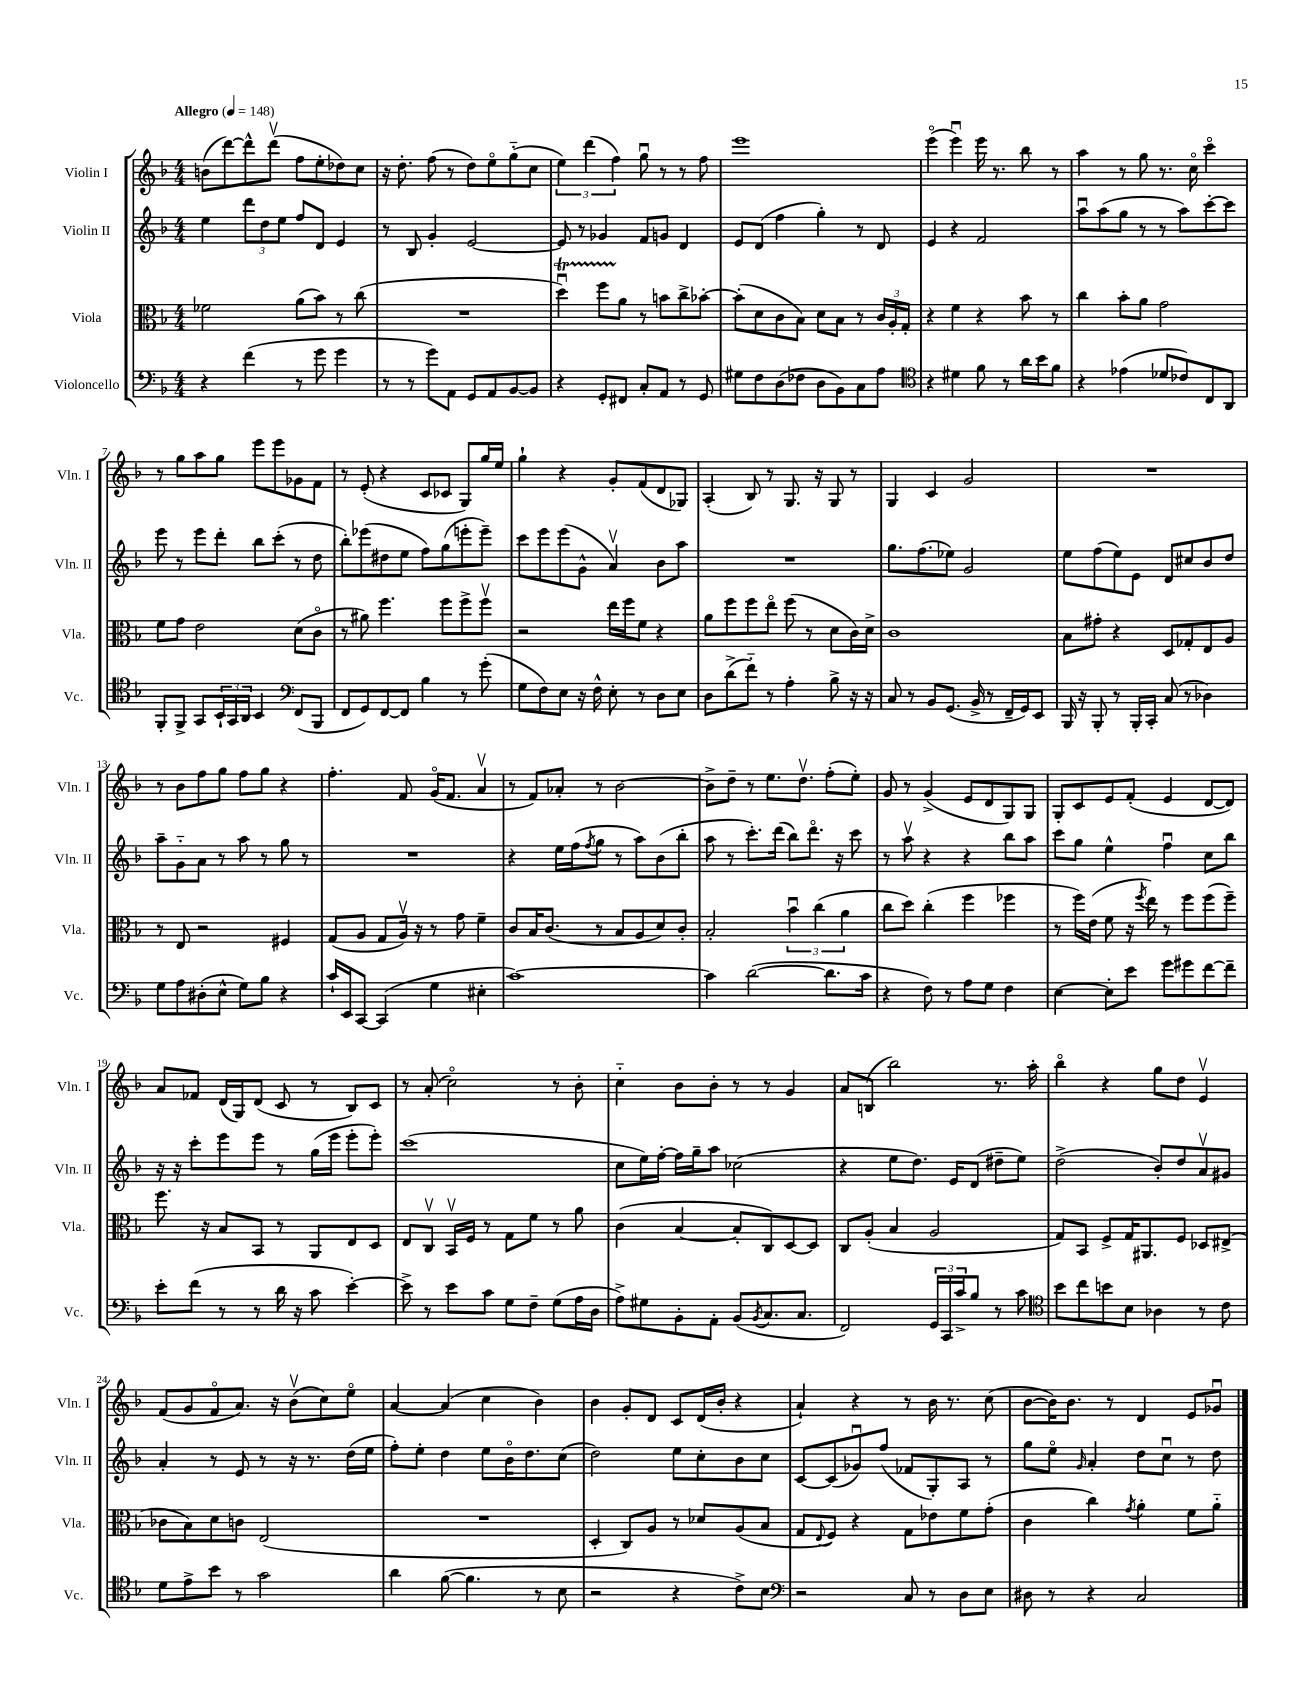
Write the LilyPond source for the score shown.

<<
\new StaffGroup <<
\new Staff = "s0" \with { instrumentName = "Violin I" shortInstrumentName = "Vln. I" } {
    \clef treble \key f \major \numericTimeSignature \time 4/4 \tempo "Allegro" 4 = 148
    b'8( d'''8~) d'''8-^ d'''8\upbow( f''8 e''8-. des''8) c''8 |
    r16 d''8.-. f''8( r8 d''8) e''8\flageolet g''8-_( c''8 |
    \tuplet 3/2 { e''4) d'''4( f''4) } g''8\downbow r8 r8 f''8 |
    e'''1 |
    e'''4\flageolet( e'''4\downbow) e'''16 r8. bes''8 r8 |
    a''4 r8 g''8 r8. c''16\flageolet c'''4\flageolet |
    r8 g''8 a''8 g''8 e'''8 e'''8 ges'8 f'8 |
    r8 e'8-.( r4 c'8 ces'8 g8) g''16 e''16 |
    g''4-! r4 g'8-. f'8( d'8 ges8) |
    a4-.( bes8) r8 g8. r16 g8 r8 |
    g4 c'4 g'2 |
    R1 |
    r8 bes'8 f''8 g''8 f''8 g''8 r4 |
    f''4.-. f'8 g'16\flageolet( f'8. a'4\upbow |
    r8 f'8) aes'8-. r8 bes'2~ |
    bes'8-> d''8-- r8 e''8. d''8.\upbow f''8-.( e''8-.) |
    g'8 r8 g'4->( e'8 d'8 g8) g8 |
    g8-. c'8 e'8 f'8-.( e'4 d'8~ d'8) |
    a'8 fes'8 d'16( g16) d'8( c'8 r8 bes8) c'8 |
    r8 a'8-.( c''2\flageolet) r8 bes'8-. |
    c''4-_ bes'8 bes'8-. r8 r8 g'4 |
    a'8 b8( bes''2) r8. a''16-. |
    bes''4\flageolet r4 g''8 d''8 e'4\upbow |
    f'8( g'8 f'8\flageolet a'8.) r16 bes'8\upbow( c''8) e''8\flageolet |
    a'4~ a'4( c''4 bes'4) |
    bes'4 g'8-. d'8 c'8 d'16( bes'16-. r4 |
    a'4-!) r4 r8 bes'16 r8. c''8( |
    bes'8~ bes'16) bes'8. r8 d'4 e'8 ges'8\downbow \bar "|." |
}
\new Staff = "s1" \with { instrumentName = "Violin II" shortInstrumentName = "Vln. II" } {
    \clef treble \key f \major \numericTimeSignature \time 4/4
    e''4 \tuplet 3/2 { d'''8 d''8 e''8 } f''8 d'8 e'4 |
    r8 bes8 g'4-. e'2~ |
    e'8 r8 ges'4 f'8 g'8 d'4 |
    e'8 d'8( f''4 g''4-.) r8 d'8 |
    e'4 r4 f'2 |
    a''8\downbow a''8( g''8 r8 r8 a''8) c'''8~-. c'''8 |
    e'''8 r8 e'''8 d'''8-. bes''8 c'''8-.( r8 d''8 |
    bes''8-.) ees'''8( dis''8 e''8 f''8) g''8( e'''8-. e'''8--) |
    c'''8 e'''8 e'''8( g'8-^ a'4\upbow) bes'8 a''8 |
    R1 |
    g''8. f''8.( ees''8) g'2 |
    e''8 f''8( e''8) e'8 d'8 cis''8 bes'8 d''8 |
    a''8-- g'8-_ a'8 r8 a''8 r8 g''8 r8 |
    R1 |
    r4 e''16 f''16( \acciaccatura { f''8 } g''8 r8 a''8) bes'8( bes''8-. |
    a''8 r8 c'''8.-.) d'''16( bes''8) d'''8.\flageolet r16 c'''8 |
    r8 a''8\upbow r4 r4 bes''8 a''8 |
    c'''8 g''8 e''4-^ f''4\downbow c''8 bes''8 |
    r16 r16 c'''8-. e'''8 e'''8 r8 g''16( e'''16 e'''8-. e'''8-.) |
    c'''1( |
    c''8 e''16) f''16~-. f''16 g''16-- a''8 ces''2( |
    r4 e''8 d''8.) e'16 d'8( dis''8-- e''8) |
    d''2->( bes'8-.) d''8 a'8\upbow gis'8 |
    a'4-. r8 e'8 r8 r16 r8. d''16( e''16 |
    f''8-.) e''8-. d''4 e''8 bes'16\flageolet d''8. c''8( |
    d''2) e''8 c''8-. bes'8 c''8 |
    c'8~ c'8( ges'8\downbow) f''8( fes'8 g8-.) a8 r8 |
    g''8 e''8\flageolet \grace { g'16 } a'4-. d''8 c''8\downbow r8 d''8 \bar "|." |
}
\new Staff = "s2" \with { instrumentName = "Viola" shortInstrumentName = "Vla." } {
    \clef alto \key f \major \numericTimeSignature \time 4/4
    fes'2 a'8( bes'8) r8 c''8( |
    R1 |
    d''4\downbow\startTrillSpan) f''8 a'8\stopTrillSpan r8 b'8 c''8-> bes'8~-. |
    bes'8-.( d'8 c'8 bes8) d'8 bes8 r8 \tuplet 3/2 { c'16 a16-. g16-. } |
    r4 f'4 r4 bes'8 r8 |
    c''4 bes'8-. a'8 g'2 |
    f'8 g'8 e'2 d'8( c'8\flageolet |
    r8 ais'8) f''4. f''8 f''8-> f''8\upbow |
    r2 e''16 f''16 f'8 r4 |
    a'8 f''8 f''8 e''8\flageolet f''8( r8 d'8 c'16) d'16-> |
    c'1 |
    bes8 gis'8-. r4 d8 ges8-. e8 a8 |
    r8 e8 r2 fis4 |
    g8( a8 g8 a16\upbow) r16 r8 g'8 f'4-- |
    c'8 bes16 c'8.( r8 bes8 a8 d'8) c'8-. |
    bes2-. \tuplet 3/2 { bes'4\downbow c''4( a'4 } |
    c''8 d''8) c''4-.( f''4 fes''4 |
    r8 f''16) e'16( f'8 r16 \acciaccatura { f''8 } e''16) r8 f''8 f''8( f''8--) |
    f''8. r16 bes8 bes,8 r8 a,8 e8 d8 |
    e8 c8\upbow bes,16\upbow f16 r8 g8 f'8 r8 a'8 |
    c'4( bes4~ bes8-. c8) d8~ d8 |
    c8 a8-.( bes4 a2 |
    g8) bes,8 f8-> g16 ais,8. f8 des8 eis8->( |
    ces'8 bes8) d'8 c'8 e2( |
    R1 |
    d4-. c8) a8 r8 des'8 a8( bes8 |
    g8 \appoggiatura { e8 } f8) r4 g8 ees'8 f'8 g'8-.( |
    c'4 c''4) \acciaccatura { g'8 } a'4-. f'8 a'8-_ \bar "|." |
}
\new Staff = "s3" \with { instrumentName = "Violoncello" shortInstrumentName = "Vc." } {
    \clef bass \key f \major \numericTimeSignature \time 4/4
    r4 f'4( r8 g'8 g'4 |
    r8 r8 g'8) a,8 g,8 a,8 bes,8~ bes,8 |
    r4 g,8-. fis,8 c8-. a,8 r8 g,8 |
    gis8 f8 d8( fes8 d8 bes,8) c8 a8 |
    \clef tenor r4 dis'4 f'8 r8 a'16 bes'16 f'8 |
    r4 ees'4( des'8 ces'8) c8 a,8 |
    f,8-. f,8-> g,8 \tuplet 3/2 { bes,16-! g,16 a,16 } bes,4 \clef bass f,8( bes,,8 |
    f,8 g,8) f,8~ f,8 bes4 r8 g'8-.( |
    g8 f8) e8 r16 f16-^ e8-. r8 d8 e8 |
    d8 d'8->( f'8-_) r8 a4-. bes8-> r16 r16 |
    c8 r8 bes,8 g,8.( bes,16-> r8 f,16-- g,16) e,8 |
    bes,,16 r16 bes,,8-. r8 bes,,16-. c,16-. c8( r8 des4) |
    g8 a8 dis8-.( e8-^ g8) bes8 r4 |
    c'16-! e,16 c,8~ c,4( g4 eis4-. |
    c'1~) |
    c'4 d'2~( d'8. c'16 |
    r4 f8) r8 a8 g8 f4 |
    e4~ e8-. e'8 g'8 gis'8 f'8~ f'8-- |
    e'8-. f'8( r8 r8 d'16 r16 c'8 e'4~-.) |
    e'8-> r8 e'8 c'8 g8 f8-- g8( a16 d16 |
    a8->) gis8 bes,8-. a,8-. bes,8( \acciaccatura { bes,8 } c8. c8. |
    f,2) \tuplet 3/2 { g,16 c,16 c'16-> } bes8 r8 c'8 |
    \clef tenor bes'8 c''8 b'8 bes8 aes4 r8 c'8 |
    d'8 e'8-> bes'8 r8 g'2 |
    a'4 f'8~( f'4. r8 bes8 |
    r2 r4 c'8->) bes8 |
    \clef bass r2 c8 r8 d8 e8 |
    dis8 r8 r4 c2 \bar "|." |
}
>>
>>
